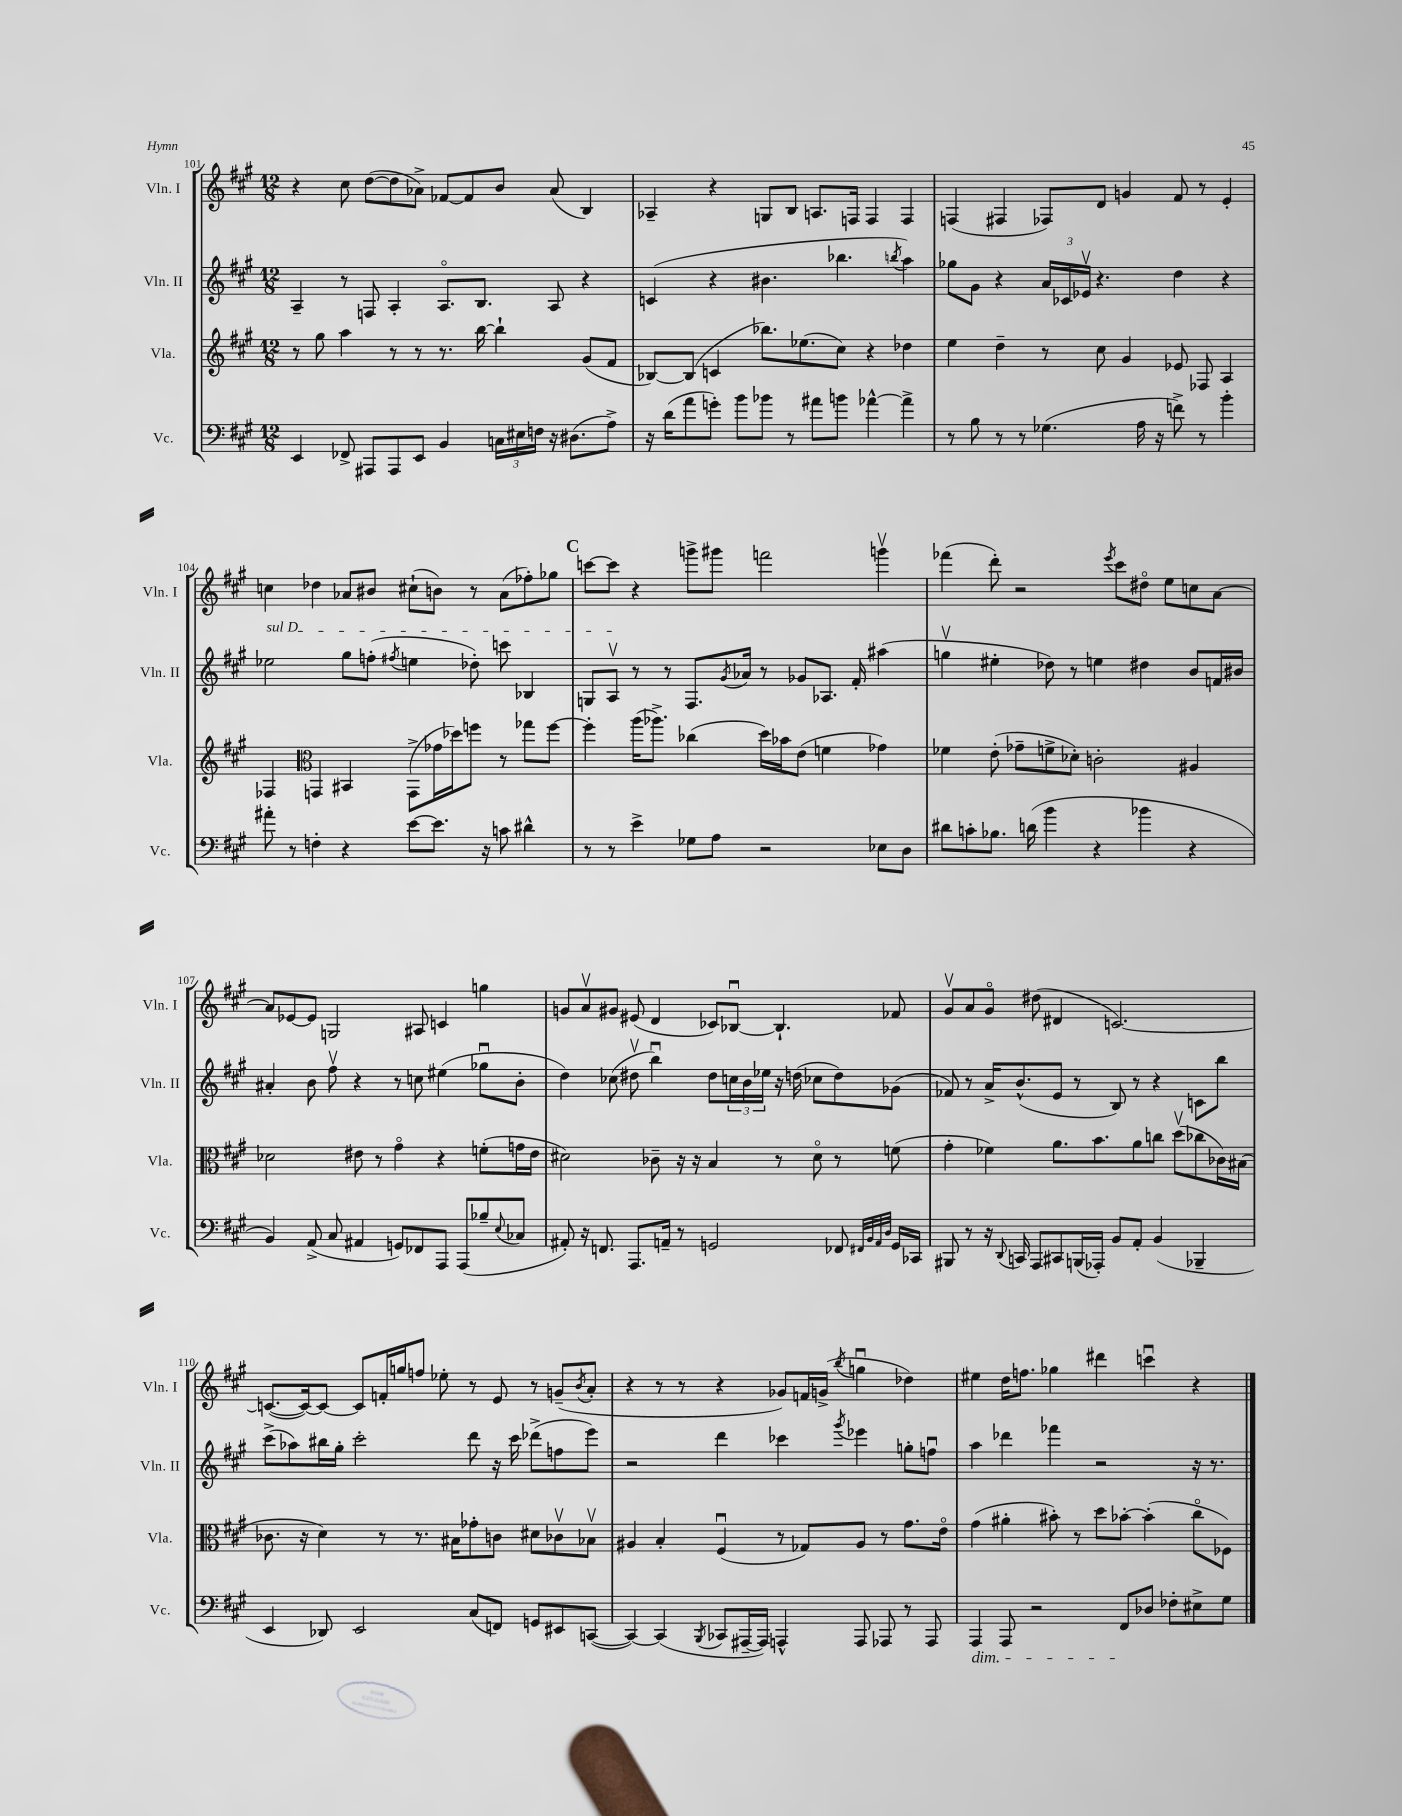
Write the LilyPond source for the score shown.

<<
\new StaffGroup <<
\new Staff = "s0" \with { instrumentName = "Vln. I" shortInstrumentName = "Vln. I" } {
    \clef treble \key a \major \numericTimeSignature \time 12/8
    r4 cis''8 d''8~( d''8 aes'8->) fes'8~ fes'8 b'8 aes'8( b4) |
    aes4-- r4 g8 b8 a8. f16 f4 f4 |
    f4( fis4 fes8) d'8 g'4 fis'8 r8 e'4-. |
    c''4 des''4 aes'8 bis'8 cis''8-!( b'8) r8 aes'8( fes''8-.) ges''8 |
    \mark \markup { \bold "C" } c'''8~ c'''8 r4 g'''8-> gis'''8 f'''2 g'''4\upbow |
    fes'''4( d'''8-.) r2 \acciaccatura { e'''8 } cis'''8 dis''8\flageolet e''8 c''8 a'8~ |
    a'8 ees'8~ ees'8 g2 ais8 c'4 g''4 |
    g'8 a'8\upbow gis'8 eis'8( d'4 ces'8) bes8~\downbow bes4.-! fes'8 |
    gis'8\upbow a'8 gis'8\flageolet dis''8( dis'4 c'2.~) |
    c'8.~( c'16~) c'8~ c'8 f'16-. g''16 f''8 ees''8-. r8 e'8 r8 g'8--( \acciaccatura { b'8 } a'8-. |
    r4 r8 r8 r4 ges'8) f'16 g'16->( \acciaccatura { b''8 } g''4\downbow des''4) |
    eis''4 d''16 f''8. ges''4 dis'''4 c'''4\downbow r4 \bar "|." |
}
\new Staff = "s1" \with { instrumentName = "Vln. II" shortInstrumentName = "Vln. II" } {
    \clef treble \key a \major \numericTimeSignature \time 12/8
    a4-- r8 f8 a4-. a8.\flageolet b8. a8 r4 |
    c'4( r4 bis'4. bes''4. \acciaccatura { b''8 } a''4) |
    ges''8 gis'8 r4 \tuplet 3/2 { a'16 ces'16 ees'16\upbow } r4. d''4 r4 |
    \once \override TextSpanner.bound-details.left.text = \markup { \italic "sul D" } ees''2\startTextSpan gis''8 f''8-.( \acciaccatura { fis''8 } e''4 des''8-.) c'''8 bes4 |
    \mark \markup { \bold "C" } g8 a8\upbow\stopTextSpan r8 r8 fis8. \acciaccatura { gis'8 } aes'16 r8 ges'8 aes8. fis'16-. ais''4( |
    g''4\upbow eis''4-. des''8) r8 e''4 dis''4 b'8 f'16 bis'16 |
    ais'4-. b'8 fis''8\upbow r4 r8 c''8 eis''4( ges''8\downbow b'8-. |
    d''4) ces''8( dis''8\upbow b''4\downbow) dis''8 \tuplet 3/2 { c''16 b'16 ees''16 } r16 d''16( ces''8 d''8) ges'8( |
    fes'8) r8 a'16-> b'8.-^( e'8 r8 b8) r8 r4 c'8 b''8 |
    cis'''8->( aes''8) bis''16 gis''16-. cis'''2-. d'''8 r16 cis'''16 des'''8->( f''8 e'''8) |
    r2 d'''4 ces'''4 \acciaccatura { gis'''8 } ees'''4 g''8-. f''8\downbow |
    a''4 des'''4 fes'''4 r2 r16 r8. \bar "|." |
}
\new Staff = "s2" \with { instrumentName = "Vla." shortInstrumentName = "Vla." } {
    \clef treble \key a \major \numericTimeSignature \time 12/8
    r8 gis''8 a''4 r8 r8 r8. b''16~ b''4-! gis'8( fis'8 |
    bes8~) bes8( c'4 bes''8.) ees''8.( cis''8) r4 des''4 |
    e''4 d''4-- r8 cis''8 gis'4 ees'8 fes8 a4 |
    fes4 \clef alto g,4 bis,4 g,8->( ges'16 des''16) f''8 r8 ges''8 f''8~ |
    \mark \markup { \bold "C" } f''4-. a''16( aes''8.->) ces''4( d''16) bes'16 e'8( f'4 ges'4) |
    fes'4 e'8-.( ges'8-- f'8-> des'8-.) c'2-. ais4 |
    des'2 eis'8 r8 gis'4\flageolet r4 f'8-.( g'16 eis'16 |
    dis'2) ces'8-- r16 r16 b4 r8 dis'8\flageolet r8 f'8( |
    gis'4-. fes'4) a'8. b'8. a'8 c''8 d''8\upbow( ces''8 ces'16) bis16( |
    ces'8. r16 d'4) r8 r8. bis16 ges'8-. c'8 dis'8 ces'8\upbow bes8\upbow |
    ais4 b4-. fis4\downbow( r8 ges8) ais8 r8 gis'8. e'16\flageolet |
    gis'4( ais'4-. bis'8-.) r8 d''8 bes'8~-. bes'4-.( cis''8\flageolet fes8) \bar "|." |
}
\new Staff = "s3" \with { instrumentName = "Vc." shortInstrumentName = "Vc." } {
    \clef bass \key a \major \numericTimeSignature \time 12/8
    e,4 fes,8-> ais,,8 ais,,8 e,8 b,4 \tuplet 3/2 { c16 eis16 f16 } r16 dis8.( a8->) |
    r16 d'16( a'8 g'8-.) b'8 bes'8 r8 ais'8 b'8 aes'4~-^ aes'4-> |
    r8 b8 r8 r8 ges4.( a16 r16 f'8->) r8 b'4-. |
    ais'8-. r8 f4-. r4 e'8~ e'8. r16 c'8 dis'4-^ |
    \mark \markup { \bold "C" } r8 r8 e'4-> ges8 a8 r2 ees8 d8 |
    dis'8 c'8-. bes8. d'16( b'4 r4 bes'4 r4 |
    b,4) a,8->( cis8 ais,4 g,8) fes,8 a,,8 a,,8( bes8-- \appoggiatura { e8 } ces8 |
    ais,8-.) r16 f,8. a,,8. a,16-- r8 g,2 fes,8 \grace { fis,32 b,32 a,32 d32 } g,16 ces,16 |
    bis,,8 r8 r16 \appoggiatura { d,8 } c,16 a,,8 cis,8 b,,16( aes,,16-.) b,8 a,8-. b,4( bes,,4-- |
    e,4 des,8) e,2 cis8( f,8) g,8 eis,8 c,8~( |
    c,4~) c,4( \acciaccatura { b,,8 } ces,8 ais,,16~-- ais,,16) a,,4-^ a,,8 aes,,8 r8 aes,,8 |
    a,,4\dim a,,8 r2 fis,8\! des8 fes8-. eis8-> gis8 \bar "|." |
}
>>
>>
\layout { \context { \Score currentBarNumber = #101 } }
